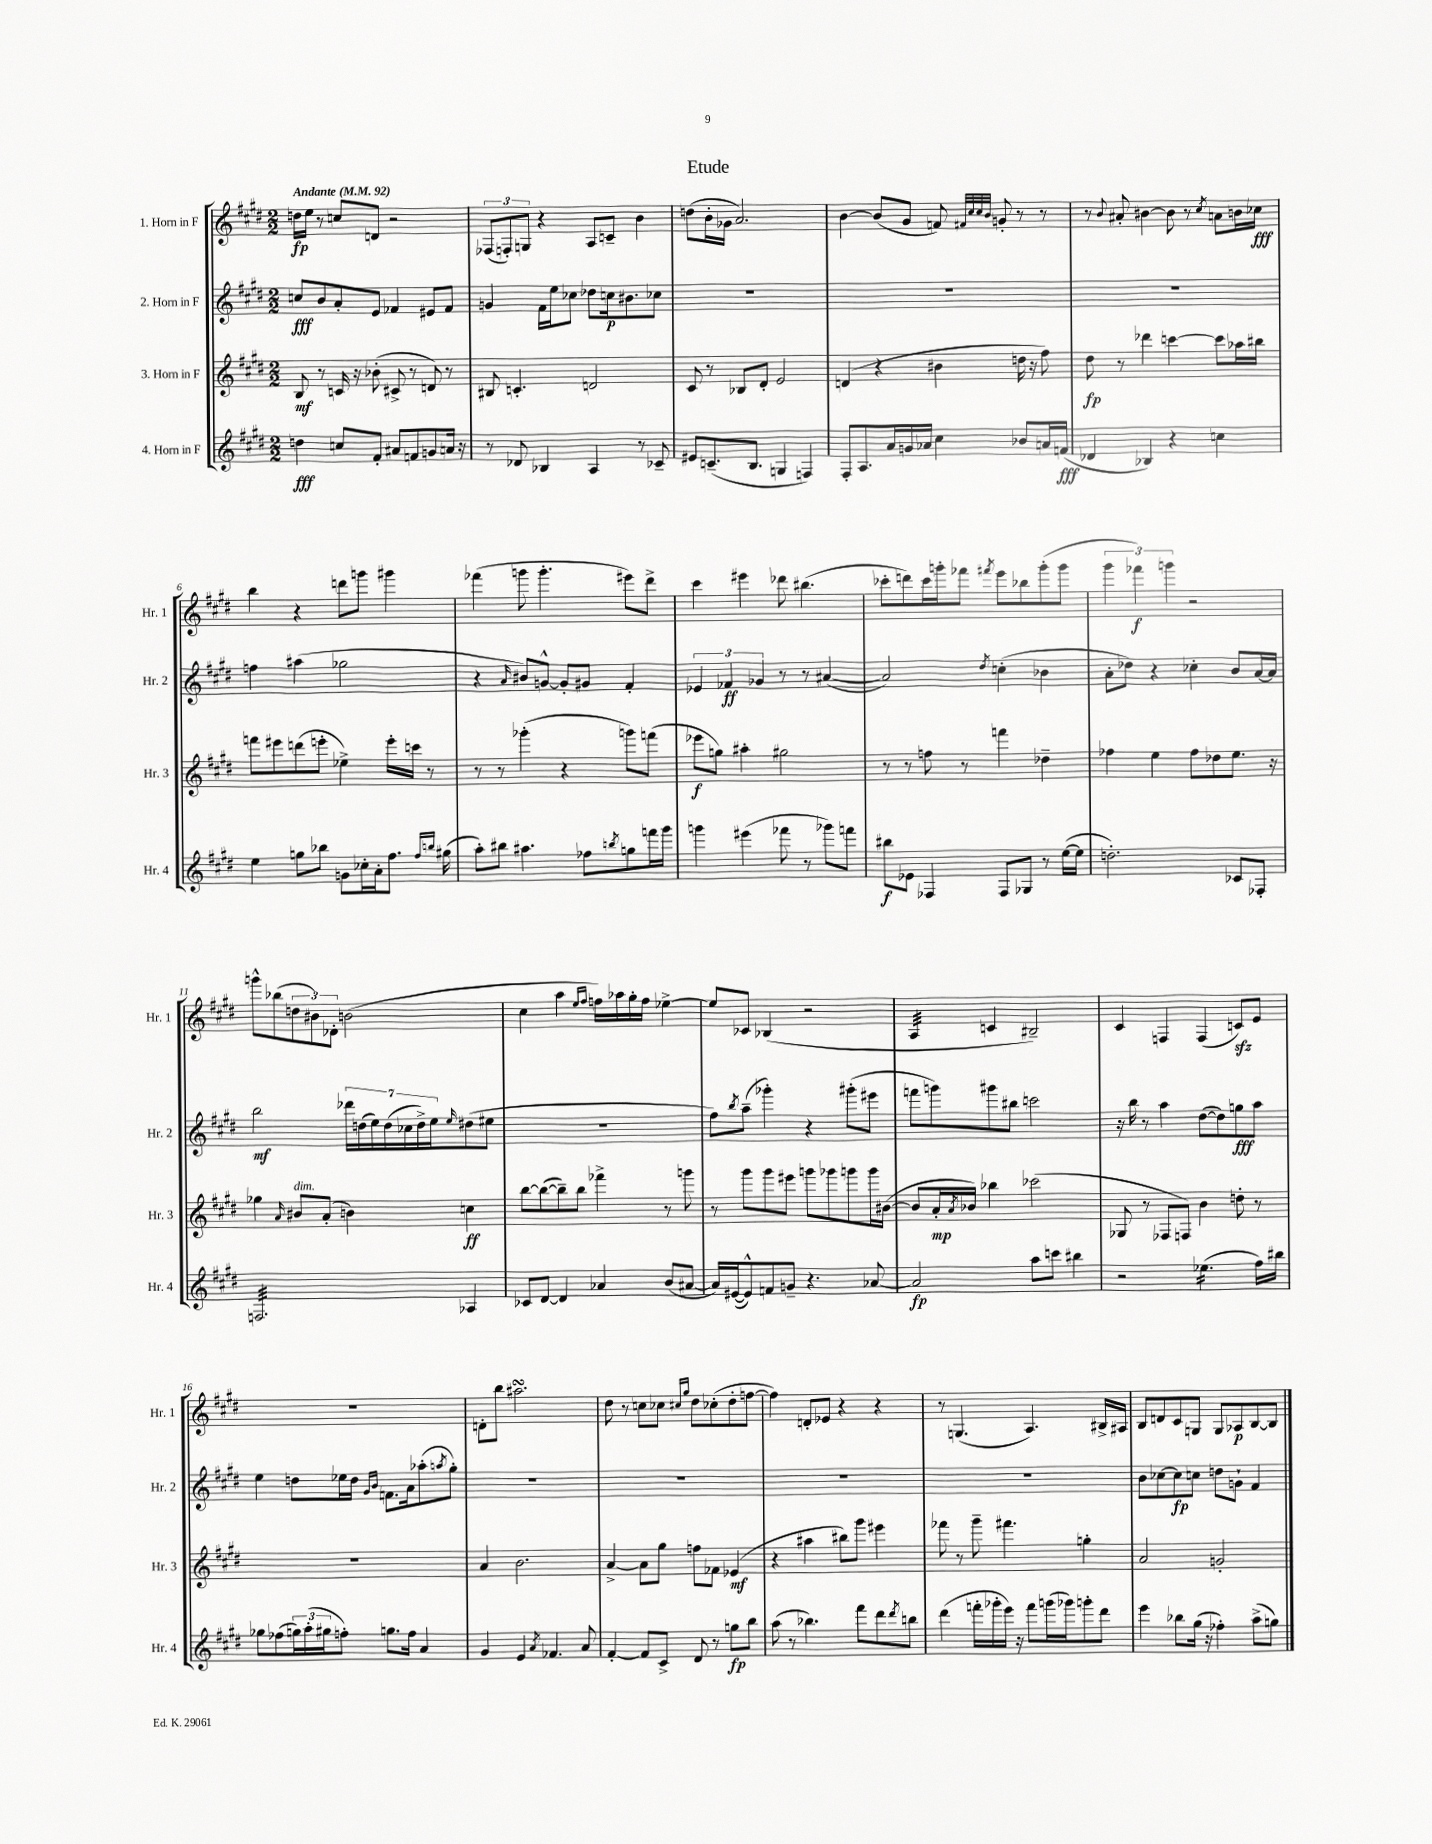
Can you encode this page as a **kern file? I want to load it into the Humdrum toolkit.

**kern	**kern	**kern	**kern
*staff4	*staff3	*staff2	*staff1
*clefG2	*clefG2	*clefG2	*clefG2
*k[f#c#g#d#]	*k[f#c#g#d#]	*k[f#c#g#d#]	*k[f#c#g#d#]
*M2/2	*M2/2	*M2/2	*M2/2
*MM92	*MM92	*MM92	*MM92
4dd	8B	8cc	16dd
.	.	.	16ee
.	8r	8b	8r
8cc	16c	8a'	8cc
.	16r	.	.
8f#'	(8b-'	8e	8d
8a#	8c#^	4f-	2r
8f	8r	.	.
8g	8d)	8e#	.
16a	8r	8f-	.
16r	.	.	.
=	=	=	=
8r	8B#	4g	(12F-
.	.	.	12F')
8d-	4.c'	.	.
.	.	.	12G
4B-	.	16f#	4r
.	.	16ee	.
.	.	8cc-	.
4A	2d	8dd-	8A
.	.	16cc	8c~
.	.	8.b#	.
8r	.	.	4b
8c-~	.	8cc-	.
=	=	=	=
8e#	8c#	1r	(8dd
(8.c~	8r	.	16b'
.	.	.	16g-
.	8B-	.	2.a)
8.B	.	.	.
.	8d#'	.	.
4G	2e	.	.
4F)	.	.	.
=	=	=	=
8F#'	(4d	1r	[4b
8.A	.	.	.
.	4r	.	(8b]
16a	.	.	.
16g	.	.	8g#
16a-	.	.	.
4cc#	4b#	.	8f)
.	.	.	32qqf#
.	.	.	32qqcc#
.	.	.	32qqcc#
.	.	.	32qqb
.	.	.	8g'
8b-	16dd	.	8r
.	16r	.	.
16a	8ff#)	.	8r
(16f	.	.	.
=	=	=	=
4d-	8dd#	1r	8r
.	.	.	8qqb
.	8r	.	8a#'
4B-)	4ddd-	.	[4b#
4r	[4ccc	.	8b#]
.	.	.	8r
.	.	.	8qcc#
4cc	8ccc]	.	8a
.	16aa-	.	16b
.	16bb#	.	16cc-
=	=	=	=
4ee	8fff	4ff	4bb
.	8eee#	.	.
8gg	(8ddd	(4aa#	4r
8bb-	8eee'	.	.
8g	4ee-^)	2gg-	8ddd
16cc-'	.	.	8ggg
16a'	.	.	.
8.ff#	16eee'	.	4ggg#
.	16ccc	.	.
.	8r	.	.
16qqff#	.	.	.
16qqbb	.	.	.
(16gg#	.	.	.
=	=	=	=
8aa')	8r	4r	(4fff-
8bb#	8r	.	.
.	.	16qqa	.
4.aa#	(4ggg-'	8b#)	8ggg
.	.	[8g^^	4.ggg'
.	4r	8g']	.
8ff-	.	8g#	.
8qbb	.	.	.
8gg	8ggg)	4f#'	8eee#)
16fff	(8fff	.	8ddd#^
16ggg#	.	.	.
=	=	=	=
4ggg	8eee-	6e-	4ccc#
.	8gg)	.	.
.	.	6f-	.
(4eee#	4aa#'	.	4eee#
.	.	6g-	.
8fff-	2gg#	8r	8ddd-
8r	.	8r	(4.bb#
8ggg-)	.	([4a#	.
8fff	.	.	.
=	=	=	=
8bb#	8r	2a#])	8ccc-'
8e-	8r	.	8ddd)
4F-	8ff	.	16ccc-
.	.	.	16ggg'
.	8r	.	8fff-
.	.	8qdd#	8qfff#
8F-	4fff	(4cc'	8eee
8G-	.	.	8bb-
8r	4dd-~	4b-	(8ggg'
([16ee	.	.	8ggg
16ee]	.	.	.
=	=	=	=
2.dd')	4ff-	8a'	6ggg#
.	.	8dd-)	.
.	.	.	6fff-)
.	4ee	4r	.
.	.	.	6ggg
.	8ff-	4cc-'	2r
.	8dd-	.	.
8c-	8.ee	8b	.
8F-'	.	[16a	.
.	16r	16a]	.
=	=	=	=
2.F	4gg-	2bb	8ggg^^
.	.	.	(8bb-
.	16qqa	.	.
.	8b#	.	12dd
.	.	.	12b#)
.	(8a'	.	.
.	.	.	12d-'
.	4b)	28ddd-	(2b
.	.	(28dd	.
.	.	28ee)	.
.	.	(28dd	.
.	.	28cc-	.
.	.	28dd^)	.
.	.	28ee	.
.	.	16qqee	.
4A-	4cc	(8dd#	.
.	.	8ee#	.
=	=	=	=
8c-	[8bb	1r	4cc#
[8d#	(8bb_	.	.
4d#]	8bb~])	.	4aa
.	8bb	.	.
.	.	.	16qqee
.	.	.	16qqff#
4a-	4fff-^	.	16ff)
.	.	.	16aa-
.	.	.	16gg#'
.	.	.	16ff
(8b	8r	.	[4ee-^
[8a#	8ggg	.	.
=	=	=	=
16a#])	8r	8ff#)	8ee-]
([16e#	.	.	.
.	.	8qbb	.
8e#^^])	8ggg#	(8aa~	8c-
8f	8ggg#	4ggg-')	(4B-
8g~	8eee#	.	.
4.r	8ggg	4r	2r
.	8ggg-	.	.
.	8ggg	(8ggg#'	.
[8a-	16ggg	8eee#	.
.	([16b#	.	.
=	=	=	=
2a-]	8b#]	8fff	4A
.	16a'	8ggg)	.
.	8qa	.	.
.	16b-)	.	.
.	4bb-	8ggg#	4c
.	.	8bb#	.
8aa	(2ccc-	2ccc	2B#~)
8ccc	.	.	.
4bb#	.	.	.
=	=	=	=
2r	8G-	16r	4c#
.	.	16bb	.
.	8r	8r	.
.	8F-	4aa	4F
.	8F)	.	.
(4.ee-	4b	([8dd#	(4F
.	.	8dd#])	.
.	8dd'	8gg	8c)
16ff#)	8r	8aa	8e
16bb#	.	.	.
=	=	=	=
8gg-	1r	4ee	1r
(8ff-	.	.	.
24gg)	.	8dd	.
(24aa'	.	.	.
24gg#	.	.	.
8ff')	.	16ee-	.
.	.	16dd	.
.	.	16qqg#	.
.	.	16qqb	.
8.gg	.	8.f	.
16ff	.	16a	.
4a	.	(8aa-'	.
.	.	8qaa	.
.	.	8gg#')	.
=	=	=	=
4g#	4a	1r	8d'
.	.	.	8bb
4e	2.b	.	2.aa#
8qa	.	.	.
4.f-	.	.	.
8a	.	.	.
=	=	=	=
[4f#'	[4a^	1r	8dd#
.	.	.	8r
8f#]	8a]	.	8cc
8c#^	8gg#	.	8cc-
.	.	.	16qqcc#
.	.	.	16qqgg#
8d#	8ff	.	8dd#
8r	8f-	.	(8cc-'
8gg	(4e-	.	8dd#'
8bb	.	.	[8ff
=	=	=	=
(8aa	4r	1r	4ff])
8r	.	.	.
4.bb-)	4aa#	.	8d'
.	.	.	8e-
.	8bb#)	.	4r
8fff#	8ggg#	.	.
8ddd#	4eee#	.	4r
8qddd#	.	.	.
8bb	.	.	.
=	=	=	=
(4ddd#	8fff-	1r	8r
.	8r	.	(4.G
16fff'	8ggg#~	.	.
16ggg-'	.	.	.
16eee)	4.fff#	.	.
16r	.	.	.
8fff	.	.	4.A)
(16ggg	.	.	.
16ggg-)	.	.	.
8ggg'	4gg'	.	.
8ddd#	.	.	16B#^
.	.	.	16A#
=	=	=	=
4eee	2a	8b	8B
.	.	[8cc-	8d
8bb-	.	8cc-]	8c#
(16gg#	.	8cc	8G
16r	.	.	.
4ff-')	2g'	8dd	8G
.	.	8g`	8A-
(8aa^	.	4f#	[8B
8gg)	.	.	8B]
==	==	==	==
*-	*-	*-	*-
